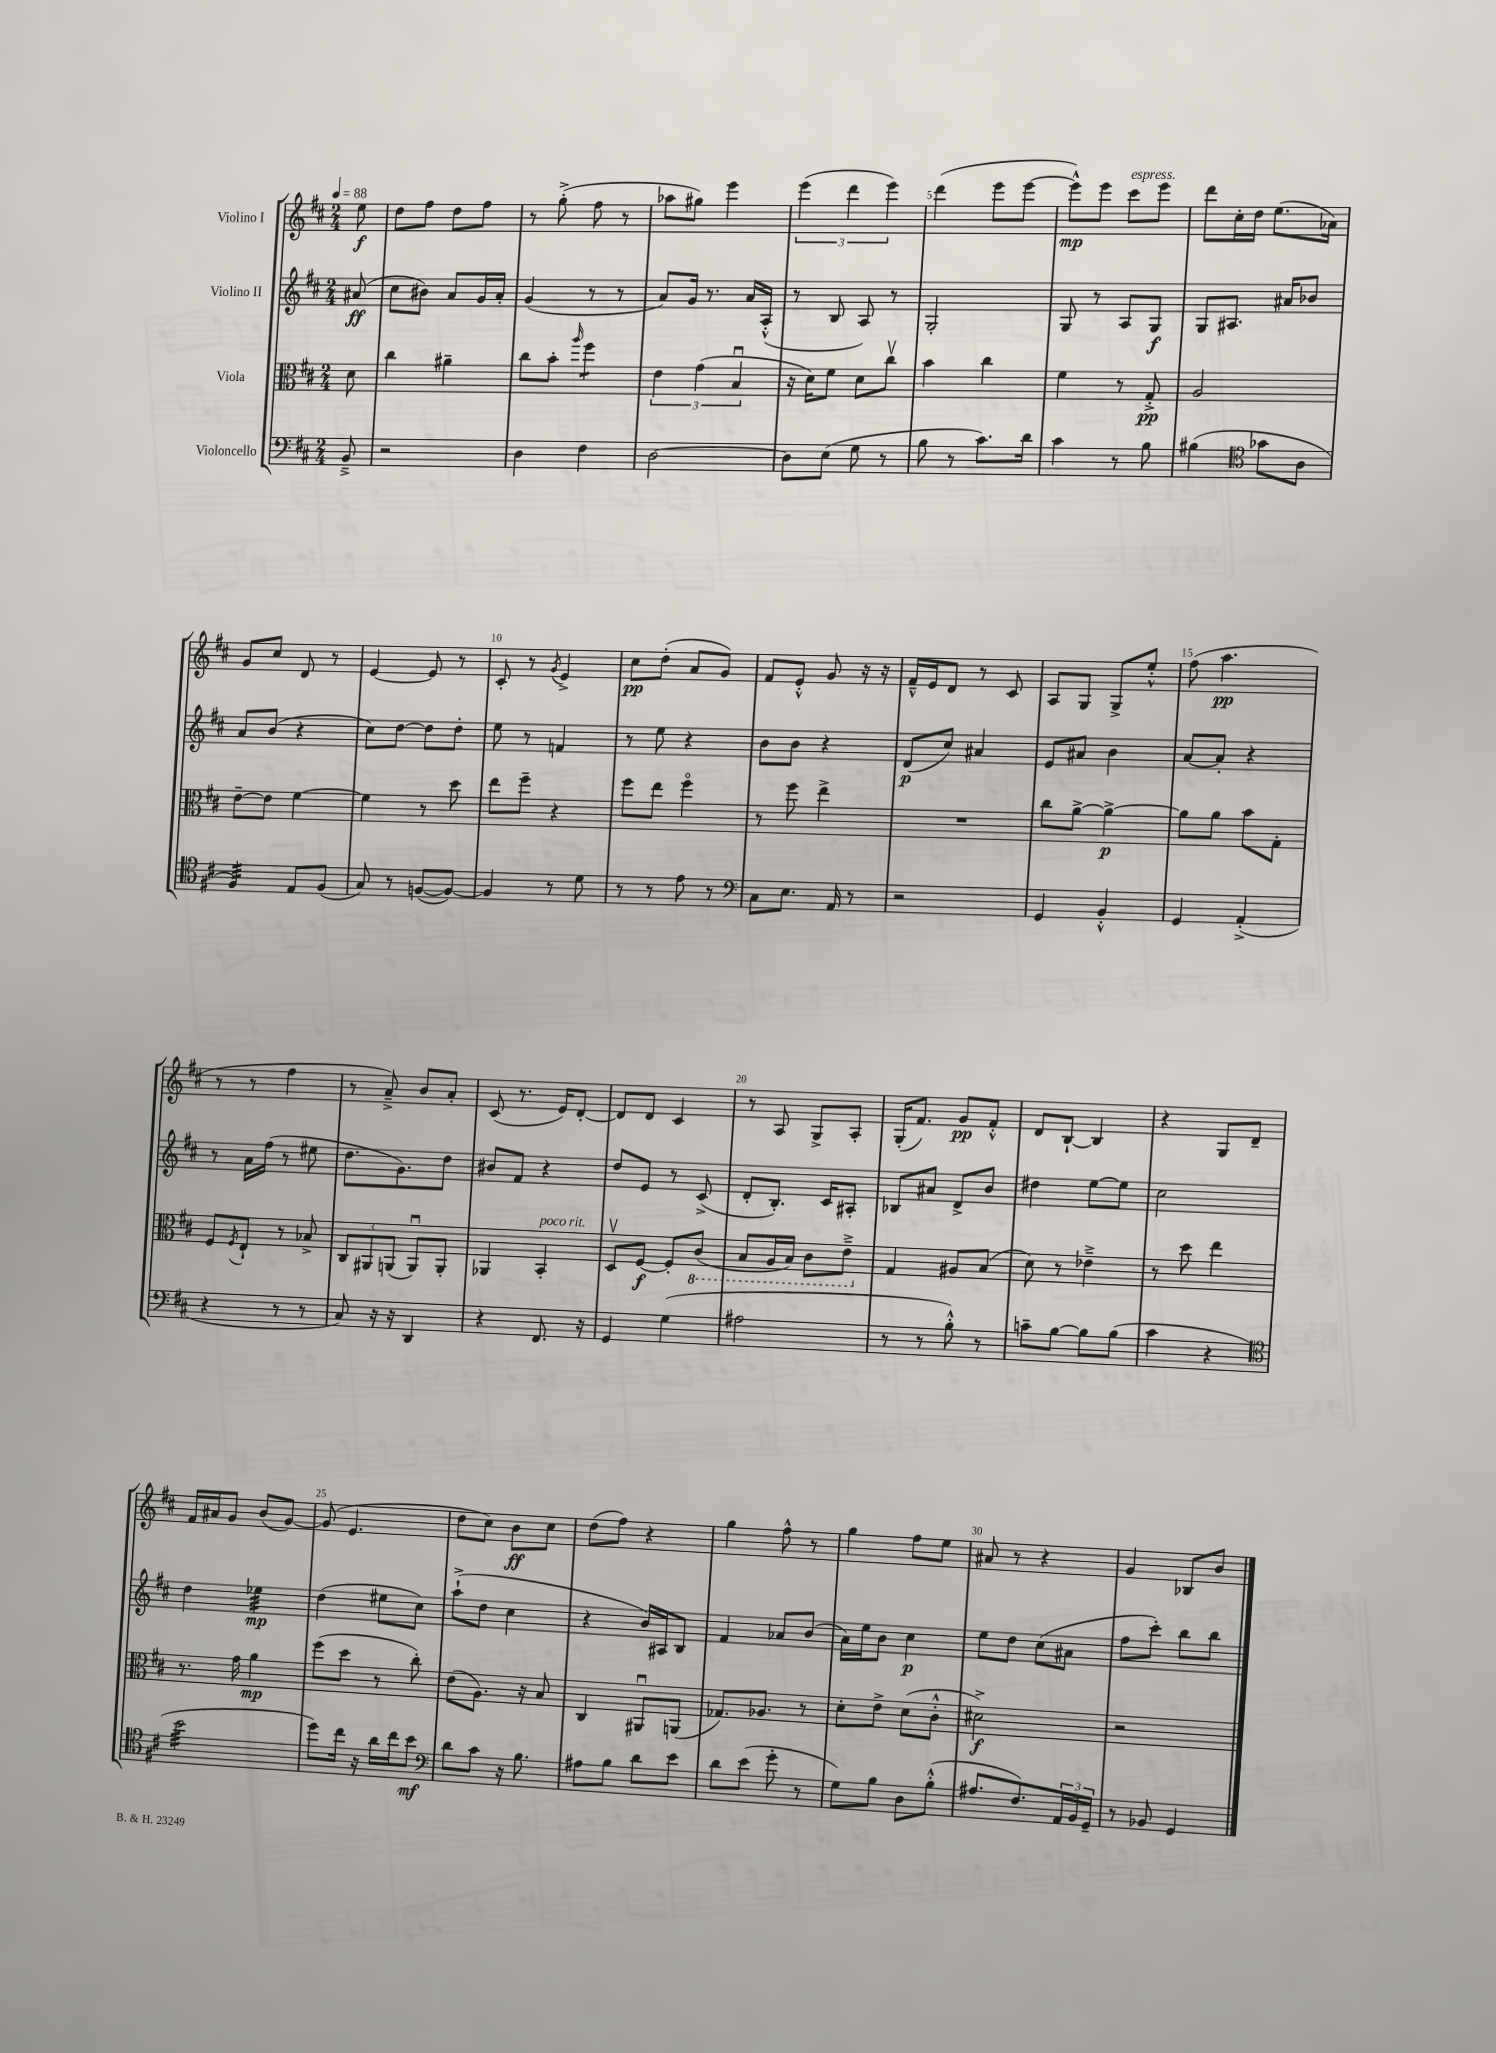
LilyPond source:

<<
\new StaffGroup <<
\new Staff = "s0" \with { instrumentName = "Violino I" } {
    \clef treble \key d \major \numericTimeSignature \time 2/4 \partial 8 \tempo 4 = 88
    e''8\f |
    d''8 fis''8 d''8 fis''8 |
    r8 g''8-.->( fis''8 r8 |
    aes''8 gis''8) e'''4 |
    \tuplet 3/2 { e'''4( d'''4 e'''4) } |
    d'''4( e'''8 e'''8~ |
    e'''8-^\mp) e'''8 cis'''8^\markup { \italic "espress." } e'''8 |
    d'''8 cis''16-. d''16 e''8.( aes'16) |
    g'8 cis''8 d'8 r8 |
    e'4~ e'8 r8 |
    cis'8-. r8 \acciaccatura { g'8 } e'4-> |
    cis''8\pp d''8-.( a'8 g'8) |
    fis'8 e'8-.-^ g'8 r16 r16 |
    fis'16---^ e'16 d'8 r8 cis'8 |
    a8 g8 g8-> e''8-.-^ |
    fis''8( a''4.\pp |
    r8 r8 fis''4 |
    r8 a'8--->) b'8 a'8-. |
    cis'8( r8. e'16) d'8~-. |
    d'8 d'8 cis'4 |
    r8 a8 g8-> a8-. |
    g16-.( fis'8.) g'8\pp fis'8-.-^ |
    d'8 b8~-! b4 |
    r4 g8 d'8-- |
    fis'16 ais'16 g'8 b'8( g'8~) |
    g'8( e'4. |
    d''8 cis''8) b'8\ff cis''8 |
    d''8( fis''8) r4 |
    g''4 fis''8-^ r8 |
    g''4 fis''8 e''8 |
    ais'8 r8 r4 |
    g'4 bes8 b'8 \bar "|." |
}
\new Staff = "s1" \with { instrumentName = "Violino II" } {
    \clef treble \key d \major \numericTimeSignature \time 2/4 \partial 8
    ais'8\ff( |
    cis''8 bis'8) a'8 g'16 a'16-. |
    g'4( r8 r8 |
    a'8) g'16 r8. a'16 a16-.-^( |
    r8 b8 a8) r8 |
    g2-. |
    g8 r8 a8 g8\f |
    g8 ais8. ais'16 bes'8 |
    a'8 b'8( r4 |
    cis''8) d''8~ d''8 d''8-. |
    e''8 r8 f'4 |
    r8 e''8 r4 |
    b'8 b'8 r4 |
    d'8\p( cis''8) ais'4 |
    e'8 ais'8 b'4 |
    a'8~ a'8-. r4 |
    r8 a'16 fis''16( r8 eis''8 |
    d''8. g'8.) d''8 |
    bis'8 fis'8 r4 |
    d''8 e'8 r8 cis'8->( |
    d'8-. b8.-.) cis'16 ais8-. |
    bes8 ais'8 d'8-> b'8 |
    dis''4 e''8~ e''8 |
    cis''2 |
    d''4 ees''4:32\mp |
    d''4( eis''8 cis''8) |
    a''8-!->( d''8 cis''4 |
    r4 b'16) ais16 b8 |
    fis'4 aes'8 b'8( |
    a'16) e''16 b'8 cis''4\p |
    e''8 d''8 cis''8( ais'8 |
    fis''8 cis'''8-.) b''8 b''8 \bar "|." |
}
\new Staff = "s2" \with { instrumentName = "Viola" } {
    \clef alto \key d \major \numericTimeSignature \time 2/4 \partial 8
    d'8 |
    cis''4 ais'4-- |
    cis''8 b'8-. \grace { a''16 } fis''4:8 |
    \tuplet 3/2 { e'4 g'4( b4\downbow } |
    r16 d'16) fis'8 d'8 cis''8\upbow |
    b'4 cis''4 |
    fis'4 r8 g8-.->\pp |
    a2 |
    e'8~-- e'8 fis'4~ |
    fis'4 r8 d''8 |
    e''8 fis''8-- r4 |
    fis''8 e''8 fis''4\flageolet |
    r8 fis''8 e''4-> |
    R2 |
    cis''8 a'8~-> a'4~->\p |
    a'8 a'8 b'8 g8-. |
    fis8 \acciaccatura { fis8 } e8-! r8 bes8-> |
    \tuplet 3/2 { cis8 ais,8 a,8( } a,8\downbow) a,8-. |
    aes,4 b,4-.^\markup { \italic "poco rit." } |
    d8\upbow fis8~\f fis8-. \ottava #-1 cis8( |
    b,8 a,16 b,16) cis8 e8---> \ottava #0 |
    g4 ais8 b8( |
    d'8) r8 ees'4---> |
    r8 d''8 e''4 |
    r8. g'16 a'4\mp |
    fis''8( d''8 r8 cis''8-.) |
    e'8( a8.) r16 b8 |
    cis4 ais,8\downbow a,8( |
    ges8.) aes8. r8 |
    d'8-. e'8-> d'8( cis'8-.-^ |
    dis'2->\f) |
    r2 \bar "|." |
}
\new Staff = "s3" \with { instrumentName = "Violoncello" } {
    \clef bass \key d \major \numericTimeSignature \time 2/4 \partial 8
    b,8---> |
    r2 |
    d4 fis4 |
    d2~ |
    d8 e8( g8 r8 |
    b8 r8 cis'8.) d'16 |
    cis'4 r8 b8 |
    bis4( \clef tenor ges'8 a8 |
    fis4:32) e8 fis8( |
    g8) r8 f8~( f8~) |
    f4 r8 d'8 |
    r8 r8 e'8 r8 |
    \clef bass cis8 e8. a,16 r8 |
    r2 |
    g,4 b,4-.-^ |
    g,4 a,4-.->( |
    r4 r8 r8 |
    cis8) r16 r16 d,4 |
    r4 fis,8. r16 |
    g,4 g4( |
    ais2 |
    r8 r8 b8-.-^) r8 |
    c'8-- b8~ b8 b8( |
    cis'4 r4 |
    \clef tenor b'2:32 |
    d''8) cis''16 r16 a'16 cis''16 b'8\mf |
    \clef bass d'8 cis'8 r16 b8. |
    ais8 b8 d'8 e'8 |
    d'8 e'8( g'8-. r8 |
    g8) b8 d8 b8-.-^( |
    ais8. fis8.) \tuplet 3/2 { a,16 b,16 g,16-- } |
    r8 bes,8 g,4 \bar "|." |
}
>>
>>
\layout { \context { \Score \override BarNumber.break-visibility = ##(#f #t #t) barNumberVisibility = #(every-nth-bar-number-visible 5) } }
